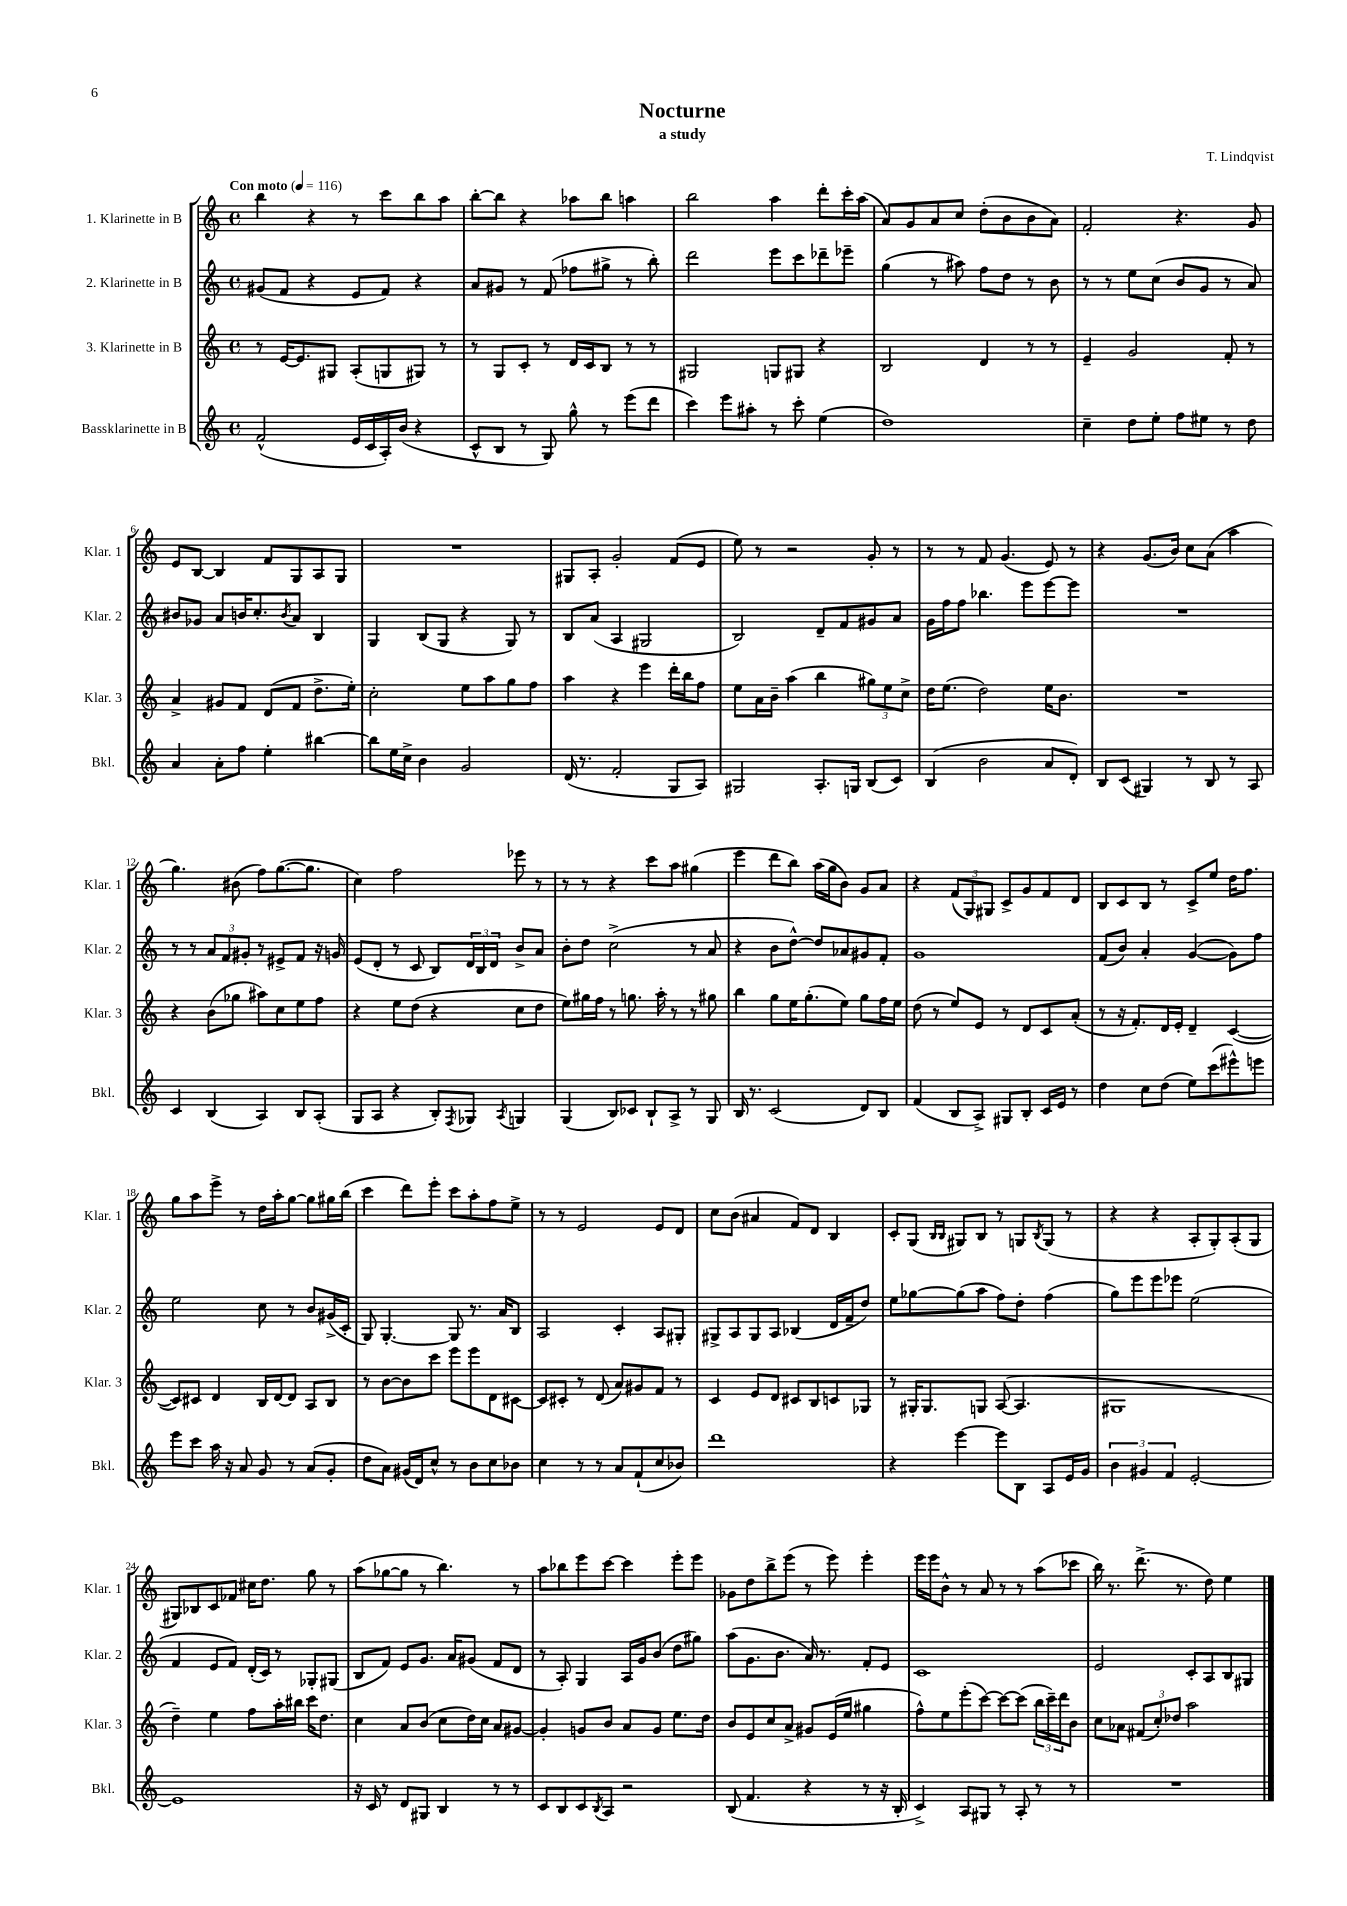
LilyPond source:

\header { title = "Nocturne" composer = "T. Lindqvist" subtitle = "a study" }
<<
\new StaffGroup <<
\new Staff = "s0" \with { instrumentName = "1. Klarinette in B" shortInstrumentName = "Klar. 1" } {
    \clef treble \key c \major \defaultTimeSignature \time 4/4 \tempo "Con moto" 4 = 116
    b''4 r4 r8 c'''8 b''8 a''8 |
    b''8~-. b''8 r4 aes''8 b''8 a''4 |
    b''2 a''4 d'''8-. c'''16-. a''16( |
    a'8) g'8 a'8 c''8 d''8-.( b'8 b'8 a'8) |
    f'2-. r4. g'8 |
    e'8 b8~ b4 f'8 g8 a8 g8 |
    R1 |
    gis8 a8-. g'2-. f'8( e'8 |
    e''8) r8 r2 g'8-. r8 |
    r8 r8 f'8 g'4.( e'8) r8 |
    r4 g'8.( b'16) c''8 a'8( a''4 |
    g''4.) bis'8( f''8) g''8.~( g''8. |
    c''4) f''2 ees'''8 r8 |
    r8 r8 r4 c'''8 a''8 gis''4( |
    e'''4 d'''8 b''8) a''16( g''16 b'8) g'8 a'8 |
    r4 \tuplet 3/2 { f'8( g8) gis8 } c'8-> g'8 f'8 d'8 |
    b8 c'8 b8 r8 c'8-> e''8 d''16 f''8. |
    g''8 a''8 e'''8-> r8 d''16 a''16-. g''8~ g''8 gis''16 b''16( |
    c'''4 d'''8) e'''8-. c'''8 a''8-. f''8 e''8-> |
    r8 r8 e'2 e'8 d'8 |
    c''8 b'8( ais'4 f'8) d'8 b4 |
    c'8-. g8( \grace { b16 b16 } gis8) b8 r8 g8 \acciaccatura { b8 } g8( r8 |
    r4 r4 a8-. g8-.) a8-.( g8 |
    gis8) bes8 c'8 fes'8 cis''16 d''8. g''8 r8 |
    a''8( ges''8~ ges''8 r8 b''4.) r8 |
    a''8 bes''8 e'''8 c'''8~ c'''4 e'''8-. e'''8 |
    ges'8 d''8 b''8-> e'''8( r8 e'''8) e'''4-. |
    e'''16 e'''16 b'8-^ r8 a'8 r8 r8 a''8( ces'''8 |
    b''16) r8. d'''8.->( r8. d''8) e''4 \bar "|." |
}
\new Staff = "s1" \with { instrumentName = "2. Klarinette in B" shortInstrumentName = "Klar. 2" } {
    \clef treble \key c \major \defaultTimeSignature \time 4/4
    gis'8( f'8 r4 e'8 f'8) r4 |
    a'8 gis'8 r8 f'8( fes''8 gis''8-> r8 b''8-.) |
    d'''2 e'''8 c'''8 des'''8-- ees'''8-- |
    g''4( r8 ais''8) f''8 d''8 r8 b'8 |
    r8 r8 e''8 c''8( b'8 g'8 r8 a'8) |
    bis'8 ges'8 a'8 b'16 c''8.-. \acciaccatura { b'8 } a'8 b4 |
    g4 b8( g8 r4 g8) r8 |
    b8 a'8( a4 gis2 |
    b2) d'8-- f'8 gis'8 a'8 |
    g'16 f''16 f''8 bes''4. e'''8 e'''8~ e'''8 |
    R1 |
    r8 r8 \tuplet 3/2 { a'8 f'8 gis'8-. } r8 eis'8-> f'8 r16 g'16 |
    e'8( d'8-. r8 c'8 b8) \tuplet 3/2 { d'16 b16 d'16 } b'8-> a'8 |
    b'8-. d''8 c''2->( r8 a'8 |
    r4 b'8 d''8~-^) d''8 aes'8 gis'8 f'8-. |
    g'1 |
    f'8( b'8) a'4-. g'4~( g'8) f''8 |
    e''2 c''8 r8 b'8 gis'16->( c'16-. |
    g8) g4.~-. g8 r8. a'16 b8 |
    a2 c'4-. a8 gis8-. |
    gis8-> a8 gis8 a8 bes4( d'16 f'16-- d''8) |
    e''8 ges''8~ ges''8( a''8 f''8) d''8-. f''4( |
    g''8) e'''8 e'''8 ees'''8 e''2( |
    f'4 e'8 f'8) d'16-.( c'16) r8 ges8-. gis8( |
    b8 f'8) e'8 g'8. a'16 gis'8( f'8 d'8 |
    r8 a8-.) g4 a16 g'16 b'8( d''8 gis''8) |
    a''8( g'8. b'8. a'16) r8. f'8-. e'8 |
    c'1 |
    e'2 c'8-. a8 b8 gis8 \bar "|." |
}
\new Staff = "s2" \with { instrumentName = "3. Klarinette in B" shortInstrumentName = "Klar. 3" } {
    \clef treble \key c \major \defaultTimeSignature \time 4/4
    r8 e'16~ e'8. gis8 a8-.( g8 gis8) r8 |
    r8 g8 c'8-. r8 d'16 c'16 b8 r8 r8 |
    gis2 g8 gis8 r4 |
    b2 d'4 r8 r8 |
    e'4-- g'2 f'8-. r8 |
    a'4-> gis'8 f'8 d'8( f'8 d''8.-> e''16-.) |
    c''2-. e''8 a''8 g''8 f''8 |
    a''4 r4 e'''4 d'''16-. b''16 f''8 |
    e''8 a'16 b'16-- a''4( b''4 \tuplet 3/2 { gis''8) e''8 c''8-> } |
    d''16 e''8.( d''2) e''16 b'8. |
    R1 |
    r4 b'8( ges''8 ais''8) c''8 e''8 f''8 |
    r4 e''8 d''8( r4 c''8 d''8 |
    e''8) gis''16 f''16 r8 g''8. a''16-. r8 r8 gis''8 |
    b''4 g''8 e''16 g''8.-.( e''8) g''8 f''16 e''16 |
    d''8( r8 e''8) e'8 r8 d'8 c'8 a'8-.( |
    r8 r16 f'8.-.) d'16 e'16-. d'4-- c'4~( |
    c'8) cis'8 d'4 b16 d'16~ d'8 a8 b8 |
    r8 b'8~ b'8 c'''8 e'''8 e'''8 d'8 cis'8~ |
    cis'8 cis'8-. r8 d'8( a'8) gis'8 f'8 r8 |
    c'4 e'8 d'8 cis'8 b8 c'8 ges8 |
    r8 gis16-. gis8. g8 a8~( a4. |
    gis1 |
    d''4--) e''4 f''8 a''16-. bis''16 c'''16 d''8. |
    c''4 a'8 b'8( c''8 d''16) c''16 a'8 gis'8~ |
    gis'4-. g'8 b'8 a'8 g'8 e''8. d''16 |
    b'8 e'8 c''8 a'8-> gis'8 e'16( e''16 gis''4 |
    f''8-^) e''8 e'''8-.( c'''8~) c'''8~ c'''8( \tuplet 3/2 { b''16 c'''16--) d'''16 } b'8 |
    c''8 aes'8 \tuplet 3/2 { fis'8( c''8-.) des''8 } a''2 \bar "|." |
}
\new Staff = "s3" \with { instrumentName = "Bassklarinette in B" shortInstrumentName = "Bkl." } {
    \clef treble \key c \major \defaultTimeSignature \time 4/4
    f'2-^( e'16 c'16 a16-.) b'16( r4 |
    c'8-^ b8 r8 g8) g''8-^ r8 e'''8( d'''8 |
    c'''4) e'''8 ais''8-. r8 c'''8-. e''4( |
    d''1) |
    c''4-- d''8 e''8-. f''8 eis''8 r8 d''8 |
    a'4 a'8-. f''8 e''4-. bis''4~ |
    bis''8 e''16 c''16-> b'4 g'2 |
    d'16( r8. f'2-. g8 a8) |
    gis2 a8.-. g16 b8( c'8) |
    b4( b'2 a'8 d'8-.) |
    b8 c'8( gis4) r8 b8 r8 a8 |
    c'4 b4( a4) b8 a8-.( |
    g8 a8 r4 b8-.) \acciaccatura { f8 } ges8 \acciaccatura { a8 } g4 |
    g4( b8) ces'8 b8-! a8-> r8 g8 |
    b16 r8. c'2( d'8) b8 |
    f'4( b8 a8->) gis8 b8-. c'16 e'16 r8 |
    d''4 c''8 d''8( e''8) c'''8( eis'''8-^) e'''8 |
    e'''8 c'''8 a''16 r16 a'8 g'8 r8 a'8( g'8-. |
    d''8 a'8) gis'16( d'16) c''8-^ r8 b'8 c''8 bes'8 |
    c''4 r8 r8 a'8 f'8-!( c''8 bes'8) |
    d'''1 |
    r4 e'''4~ e'''8 b8 a8 e'16 g'16 |
    \tuplet 3/2 { b'4 gis'4 f'4 } e'2~-. |
    e'1 |
    r16 c'16 r8 d'8 gis8 b4 r8 r8 |
    c'8 b8 c'8 \acciaccatura { b8 } a8 r2 |
    b8( f'4. r4 r8 r16 b16-. |
    c'4->) a8 gis8 r8 a8-. r8 r8 |
    R1 \bar "|." |
}
>>
>>
